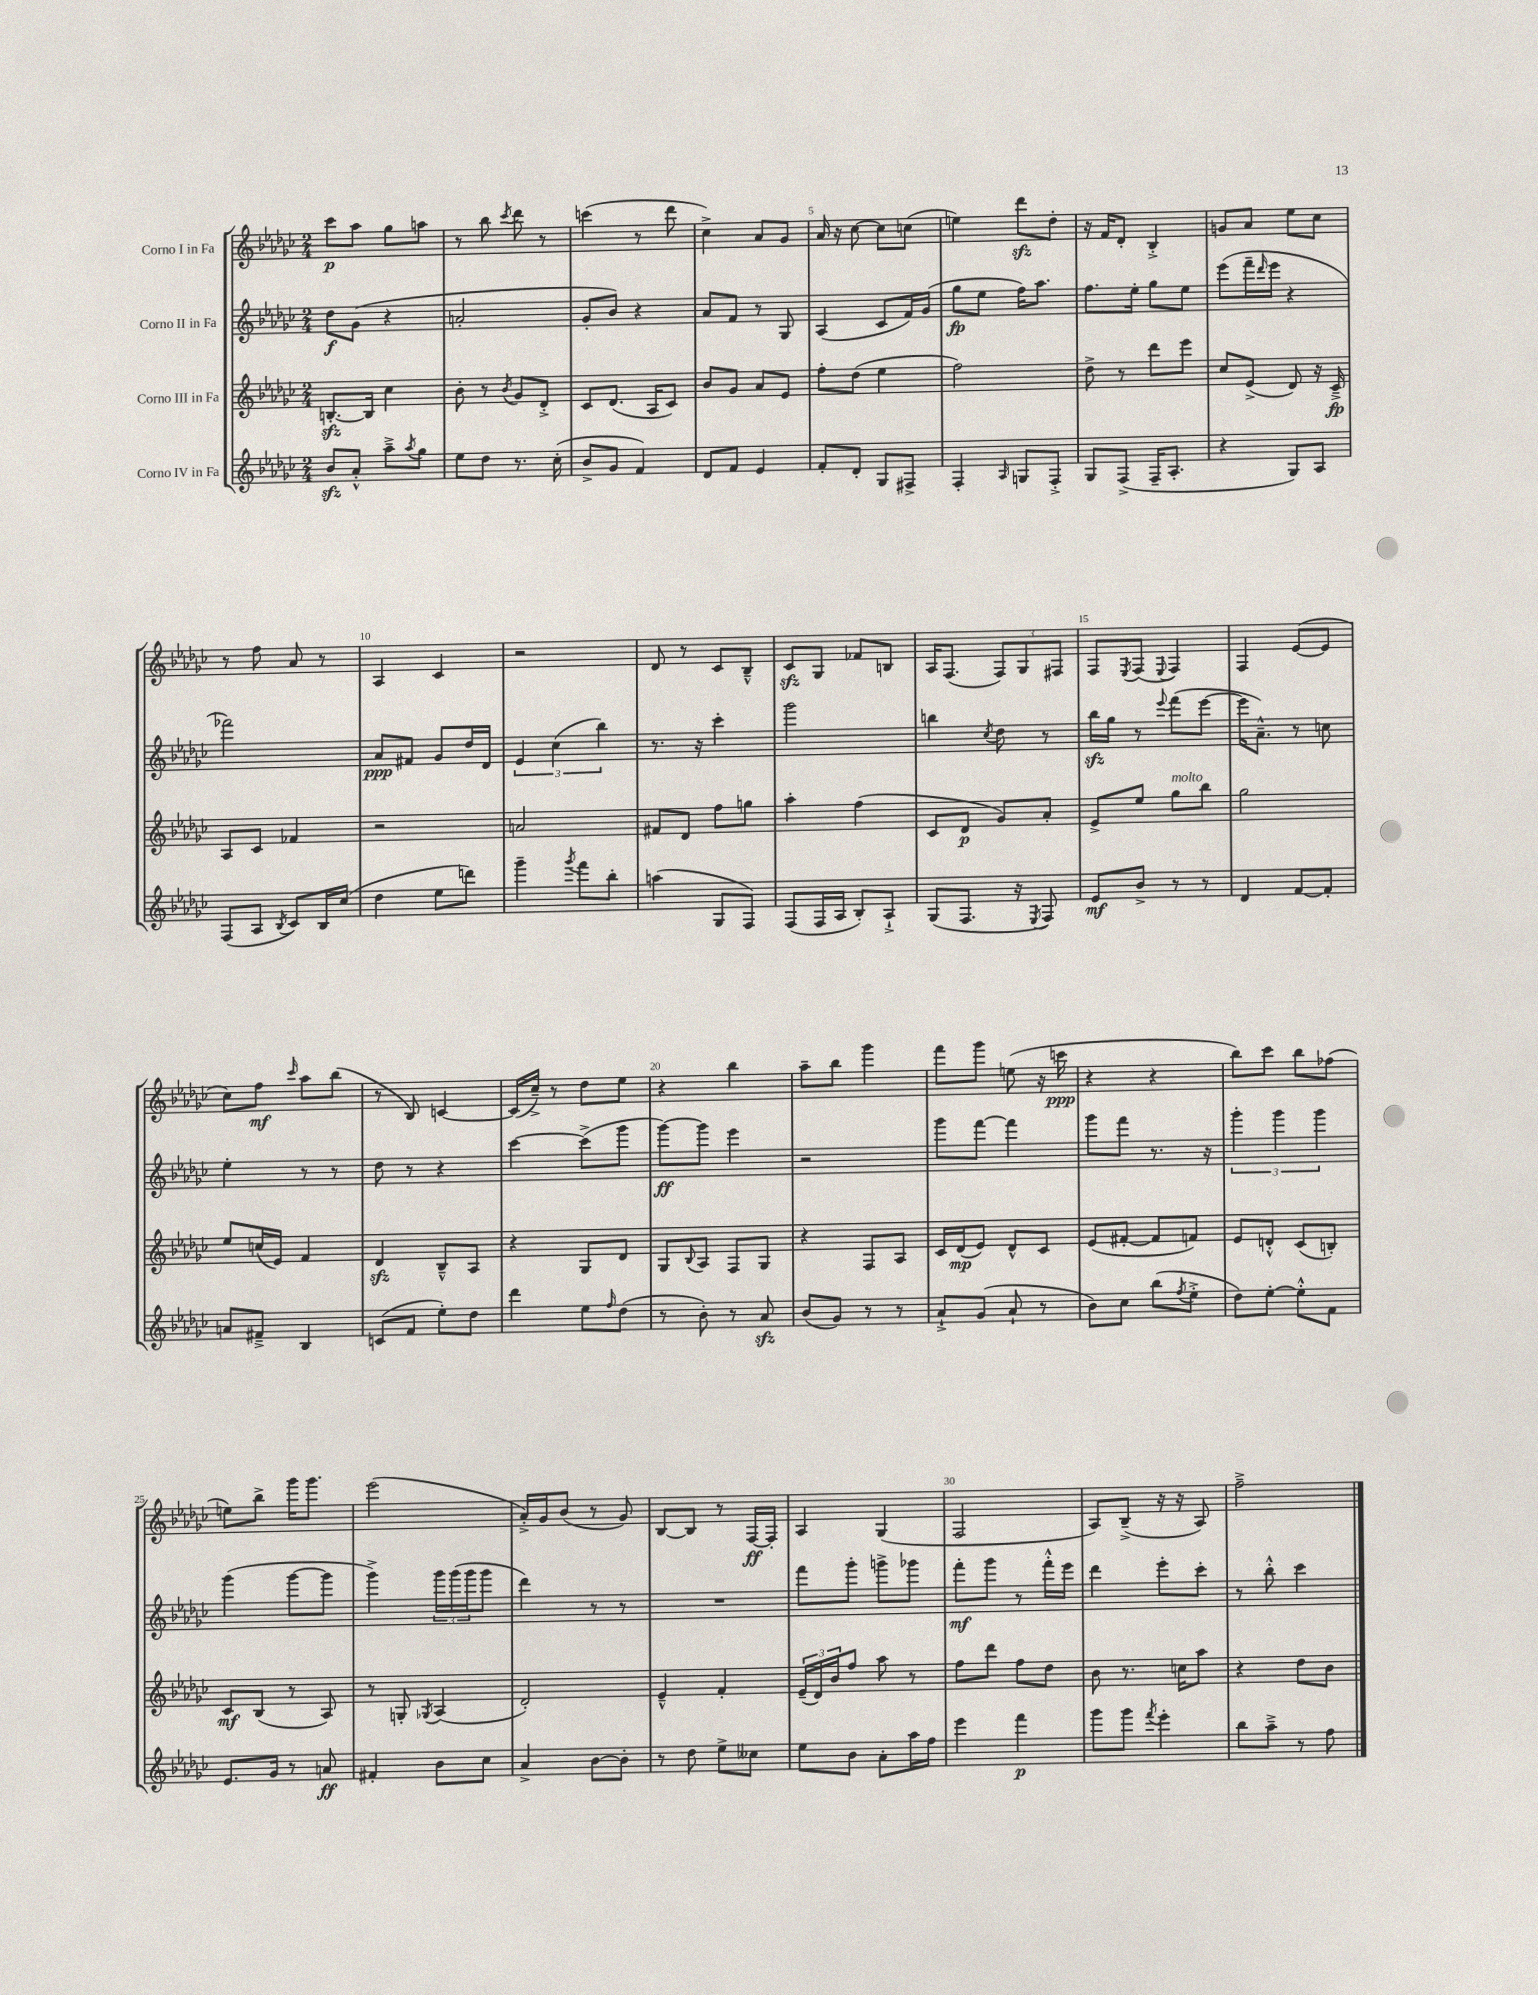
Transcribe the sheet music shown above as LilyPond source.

<<
\new StaffGroup <<
\new Staff = "s0" \with { instrumentName = "Corno I in Fa" } {
    \clef treble \key ges \major \numericTimeSignature \time 2/4
    ces'''8\p aes''8 ges''8 a''8 |
    r8 bes''8 \acciaccatura { ces'''8 } des'''8 r8 |
    c'''4( r8 des'''8 |
    ces''4->) aes'8 ges'8 |
    aes'16 r16 ces''8~ ces''8 c''8( |
    e''4) des'''8\sfz des''8-. |
    r16 f'16 des'8-. bes4-.-> |
    g'8 aes'8 ees''8 ces''8 |
    r8 f''8 aes'8 r8 |
    aes4 ces'4 |
    r2 |
    des'8 r8 ces'8 bes8---^ |
    ces'8\sfz ges8 fes'8 b8 |
    aes16 f8.( \tuplet 3/2 { f8) ges8 fis8 } |
    f8 \acciaccatura { ees8 } f8( \appoggiatura { ees8 } f4) |
    f4 ees'8~( ees'8 |
    ces''8) f''8\mf \grace { ces'''16 } aes''8 bes''8( |
    r8 bes8) c'4~ |
    c'16( ces''16--->) r8 des''8 ees''8 |
    r4 bes''4 |
    aes''8-- bes''8 ges'''4 |
    f'''8 ges'''8 e''8( r16 c'''16\ppp |
    r4 r4 |
    bes''8) ces'''8 bes''8 fes''8( |
    e''8) bes''8-> ges'''16 ges'''8. |
    ees'''2( |
    aes'16-.->) ges'16 bes'8( r8 ges'8) |
    bes8~ bes8 r8 f16~\ff f16-. |
    aes4 ges4( |
    f2 |
    aes8) bes8--->( r16 r16 aes8) |
    f''2---> \bar "|." |
}
\new Staff = "s1" \with { instrumentName = "Corno II in Fa" } {
    \clef treble \key ges \major \numericTimeSignature \time 2/4
    des''8\f ges'8( r4 |
    a'2-. |
    ges'8-. bes'8) r4 |
    aes'8 f'8 r8 ges8 |
    aes4( ces'8 f'16) ges'16( |
    ges''8\fp ees''8 f''16) aes''8. |
    f''8. ees''16-. ges''8 ees''8 |
    ees'''8( f'''16-- \grace { des'''16 } ees'''16 r4 |
    fes'''2) |
    aes'8\ppp fis'8 ges'8 des''16 des'16 |
    \tuplet 3/2 { ees'4 ces''4( bes''4) } |
    r8. r16 ces'''4-. |
    ges'''2 |
    b''4 \acciaccatura { ces''8 } des''8 r8 |
    bes''16\sfz ges''16 r8 \appoggiatura { ees'''8 } f'''8( ees'''8~ |
    ees'''16 aes'8.---^) r8 c''8 |
    ees''4-. r8 r8 |
    des''8 r8 r4 |
    ces'''4~ ces'''8->( ges'''8 |
    ges'''8~\ff) ges'''8 ees'''4 |
    r2 |
    ges'''8 f'''8~ f'''4 |
    ges'''8 f'''8 r8. r16 |
    \tuplet 3/2 { ges'''4-. ges'''4 ges'''4 } |
    ges'''4( ges'''8~ ges'''8 |
    ges'''4->) \tuplet 3/2 { ges'''16 ges'''16( ges'''16 } ges'''8 |
    des'''4) r8 r8 |
    R2 |
    f'''8 ges'''8-. g'''8-> ges'''8 |
    f'''8-.\mf ges'''8 r8 f'''16-.-^ ees'''16 |
    des'''4 ees'''8-. ces'''8-. |
    r8 bes''8-.-^ ces'''4 \bar "|." |
}
\new Staff = "s2" \with { instrumentName = "Corno III in Fa" } {
    \clef treble \key ges \major \numericTimeSignature \time 2/4
    b8.~-.\sfz b16 ces''4 |
    bes'8-. r8 \acciaccatura { bes'8 } ges'8 des'8-.-> |
    ces'8 des'8.( aes16 ces'8) |
    bes'8 ges'8 aes'8 ees'8 |
    f''8-. des''8( ees''4 |
    f''2) |
    des''8-> r8 des'''8 ees'''8 |
    ces''8 ees'8->( des'8) r16 ces'16--->\fp |
    aes8 ces'8 fes'4 |
    r2 |
    a'2 |
    fis'8 des'8 f''8 g''8 |
    aes''4-. f''4( |
    ces'8 des'8\p ges'8) aes'8-. |
    ees'8-> ees''8 ges''8^\markup { \italic "molto" } bes''8 |
    ges''2 |
    ees''8 c''16( ees'16) f'4 |
    des'4\sfz bes8---^ aes8 |
    r4 ges8 des'8 |
    ges8 \appoggiatura { bes8 } aes8 f8 ges8 |
    r4 f8 aes8 |
    ces'16 des'16\mp( ees'8) des'8-^ ces'8 |
    ees'8( fis'8~-. fis'8 f'8) |
    ees'8 d'8-.-^ ces'8( b8-.) |
    ces'8\mf bes8( r8 aes8) |
    r8 g8-. \acciaccatura { ges8 } aes4( |
    des'2-.) |
    ees'4---^ f'4-. |
    \tuplet 3/2 { ees'16--( des'16) bes'16 } f''8 aes''8 r8 |
    f''8 des'''8 f''8 des''8 |
    bes'8 r8. c''16 aes''8 |
    r4 des''8 bes'8 \bar "|." |
}
\new Staff = "s3" \with { instrumentName = "Corno IV in Fa" } {
    \clef treble \key ges \major \numericTimeSignature \time 2/4
    bes'8\sfz aes'8-.-^ aes''8---> \acciaccatura { aes''8 } ges''8 |
    ees''8 des''8 r8. ces''16-.( |
    bes'8-> ges'8 f'4) |
    des'8 f'8 ees'4 |
    f'8-. des'8-. ges8 fis8-> |
    f4-. \grace { aes16 } g8 f8-.-> |
    ges8 f8->( f16-- aes8.-. |
    r4 ges8) aes8 |
    f8( aes8 \acciaccatura { bes8 } ces'8) bes16 ces''16( |
    des''4 ees''8 d'''8) |
    ges'''4-- \acciaccatura { ges'''8 } f'''8 bes''8-. |
    a''4( ges8 f8) |
    f8( f16 aes16 bes8-.) aes8-!-> |
    ges8( f8. r16 \acciaccatura { ees8 } f8) |
    ees'8\mf bes'8-> r8 r8 |
    des'4 f'8~ f'8-. |
    a'8 fis'8---> bes4 |
    c'8( f'8 ees''8-.) des''8 |
    des'''4 ees''8 \grace { f''16 } des''8( |
    r8 bes'8-.) r8 aes'8\sfz |
    bes'8( ges'8) r8 r8 |
    aes'8-!-> ges'8( aes'8-! r8 |
    bes'8) ces''8 bes''8( \acciaccatura { f''8 } ees''8-.-> |
    des''8) ees''8~-. ees''8-.-^ f'8 |
    ees'8. ges'16 r8 a'8\ff |
    fis'4-. bes'8 ces''8 |
    aes'4-> bes'8~ bes'8-. |
    r8 des''8 ees''8-> ceses''8 |
    ees''8 bes'8 aes'8-. aes''16 f''16 |
    ees'''4 f'''4\p |
    ges'''8 ges'''8 \acciaccatura { f'''8 } ees'''4-. |
    bes''8 aes''8---> r8 f''8 \bar "|." |
}
>>
>>
\layout { \context { \Score \override BarNumber.break-visibility = ##(#f #t #t) barNumberVisibility = #(every-nth-bar-number-visible 5) } }
